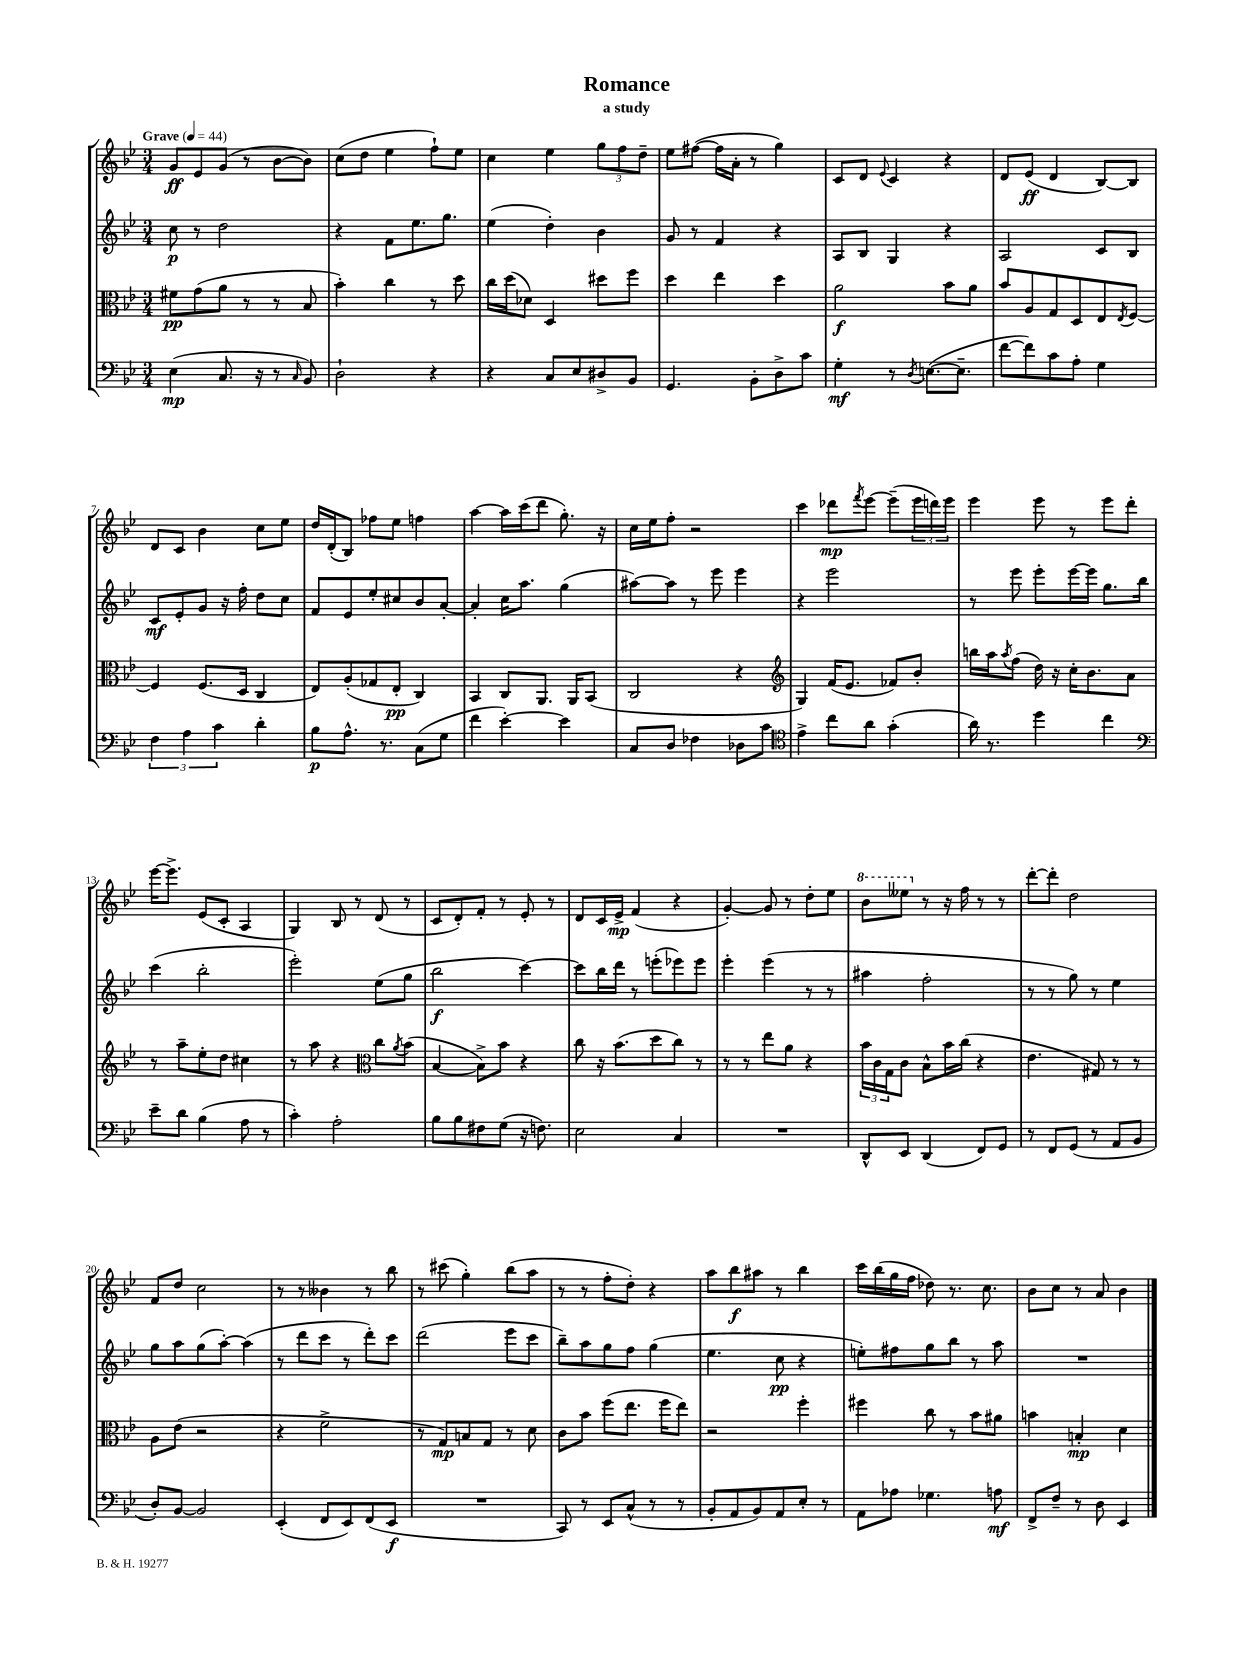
\header { title = "Romance" subtitle = "a study" }
<<
\new StaffGroup <<
\new Staff = "s0" {
    \clef treble \key bes \major \numericTimeSignature \time 3/4 \tempo "Grave" 4 = 44
    g'8\ff ees'8 g'8( r8 bes'8~ bes'8) |
    c''8( d''8 ees''4 f''8-!) ees''8 |
    c''4 ees''4 \tuplet 3/2 { g''8 f''8 d''8-- } |
    ees''8 fis''8~( fis''16 a'16-. r8 g''4) |
    c'8 d'8 \appoggiatura { ees'8 } c'4 r4 |
    d'8 ees'8\ff( d'4 bes8~) bes8 |
    d'8 c'8 bes'4 c''8 ees''8 |
    d''16 d'16-.( bes8) fes''8 ees''8 f''4 |
    a''4~ a''16 c'''16( d'''8 g''8.-.) r16 |
    c''16 ees''16 f''8-. r2 |
    c'''4 des'''8\mp \acciaccatura { f'''8 } ees'''8~ ees'''8--( \tuplet 3/2 { ees'''16 d'''16) ees'''16 } |
    ees'''4 ees'''8 r8 ees'''8 d'''8-. |
    ees'''16~ ees'''8.-> ees'8( c'8-. a4 |
    g4) bes8 r8 d'8( r8 |
    c'8 d'8-.) f'8-. r8 ees'8-. r8 |
    d'8 c'16 ees'16->\mp f'4( r4 |
    g'4~-.) g'8 r8 d''8-. ees''8 |
    \ottava #1 bes''8 eeses'''8 \ottava #0 r8 r16 f''16 r8 r8 |
    d'''8~-. d'''8-. d''2 |
    f'8 d''8 c''2 |
    r8 r8 beses'4 r8 bes''8 |
    r8 cis'''8( g''4-.) bes''8( a''8 |
    r8 r8 f''8-. d''8-.) r4 |
    a''8 bes''8\f ais''8 r8 bes''4 |
    c'''16 bes''16( g''16 f''16 des''8) r8. c''8. |
    bes'8 c''8 r8 a'8 bes'4 \bar "|." |
}
\new Staff = "s1" {
    \clef treble \key bes \major \numericTimeSignature \time 3/4
    c''8\p r8 d''2 |
    r4 f'8 ees''8. g''8. |
    ees''4( d''4-.) bes'4 |
    g'8 r8 f'4 r4 |
    a8 bes8 g4 r4 |
    a2 c'8 bes8 |
    c'8\mf ees'8-. g'8 r16 f''16-. d''8 c''8 |
    f'8 ees'8 ees''8-. cis''8 bes'8 a'8~-. |
    a'4-. c''16 a''8. g''4( |
    ais''8~) ais''8 r8 ees'''8 ees'''4 |
    r4 ees'''2 |
    r8 ees'''8 ees'''8-. ees'''16~ ees'''16 g''8. bes''16 |
    c'''4( bes''2-. |
    ees'''2-.) ees''8( g''8 |
    bes''2\f c'''4~) |
    c'''8 bes''16 d'''16 r8 e'''8-.( ees'''8) ees'''8 |
    ees'''4-. ees'''4( r8 r8 |
    ais''4 f''2-. |
    r8 r8 g''8) r8 ees''4 |
    g''8 a''8 g''8( a''8~-.) a''4( |
    r8 d'''8 c'''8 r8 d'''8-.) c'''8 |
    d'''2( ees'''8 c'''8 |
    bes''8--) a''8 g''8 f''8 g''4( |
    ees''4. c''8\pp r4 |
    e''8-.) fis''8 g''8 bes''8 r8 a''8 |
    R2. \bar "|." |
}
\new Staff = "s2" {
    \clef alto \key bes \major \numericTimeSignature \time 3/4
    fis'8\pp g'8( a'8 r8 r8 bes8 |
    bes'4-.) c''4 r8 d''8 |
    c''16 d''16( des'8) d4 dis''8 f''8 |
    d''4 ees''4 d''4 |
    a'2\f bes'8 a'8 |
    bes'8 a8 g8 d8 ees8 \acciaccatura { ees8 } f8~ |
    f4 f8.( d16 c4 |
    ees8) a8-.( ges8 ees8-.\pp c4) |
    bes,4 c8 a,8. a,16 bes,8( |
    c2 r4 |
    \clef treble g4) f'16( ees'8. fes'8) bes'8-. |
    b''16 a''16 \acciaccatura { a''8 } f''8( d''16) r16 c''16-. bes'8. a'8 |
    r8 a''8-- ees''8-. d''8 cis''4 |
    r8 a''8 r4 \clef alto c''8 \acciaccatura { a'8 } bes'8( |
    bes4~ bes8->) bes'8 r4 |
    c''8 r16 bes'8.( d''8 c''8) r8 |
    r8 r8 ees''8 a'8 r4 |
    \tuplet 3/2 { bes'16 c'16 g16 } c'8 bes8-^ bes'16 c''16( r4 |
    ees'4. gis8) r8 r8 |
    a8 ees'8( r2 |
    r4 f'2-> |
    r8 g8\mp) b8 g8 r8 d'8 |
    c'8 bes'8 f''8( ees''8. f''16 ees''8) |
    r2 f''4-. |
    fis''4 c''8 r8 bes'8 ais'8 |
    b'4 b4-.\mp d'4 \bar "|." |
}
\new Staff = "s3" {
    \clef bass \key bes \major \numericTimeSignature \time 3/4
    ees4\mp( c8. r16 r8 \grace { c16 } bes,8) |
    d2-! r4 |
    r4 c8 ees8 dis8-> bes,8 |
    g,4. bes,8-. d8-> c'8 |
    g4-.\mf r8 \acciaccatura { d8 } e8.~( e8.-- |
    f'8~ f'8) c'8 a8-. g4 |
    \tuplet 3/2 { f4 a4 c'4 } d'4-. |
    bes8\p a8.-^ r8. c8( g8 |
    f'4 ees'4~-.) ees'4 |
    c8 d8 fes4 des8 c'8 |
    \clef tenor ees'4-> c''8 a'8 g'4-.( |
    a'16) r8. d''4 c''4 |
    \clef bass ees'8-- d'8 bes4( a8 r8 |
    c'4-.) a2-. |
    bes8 bes8 fis8 g8( r16 f8.) |
    ees2 c4 |
    R2. |
    d,8-^ ees,8 d,4( f,8) g,8 |
    r8 f,8 g,8( r8 a,8 bes,8 |
    d8-.) bes,8~ bes,2 |
    ees,4-.( f,8 ees,8) f,8( ees,8\f |
    R2. |
    c,8) r8 ees,8 c8-^( r8 r8 |
    bes,8-. a,8 bes,8) a,8 ees8-. r8 |
    a,8 aes8 ges4. a8\mf |
    f,8-> f8-- r8 d8 ees,4 \bar "|." |
}
>>
>>
